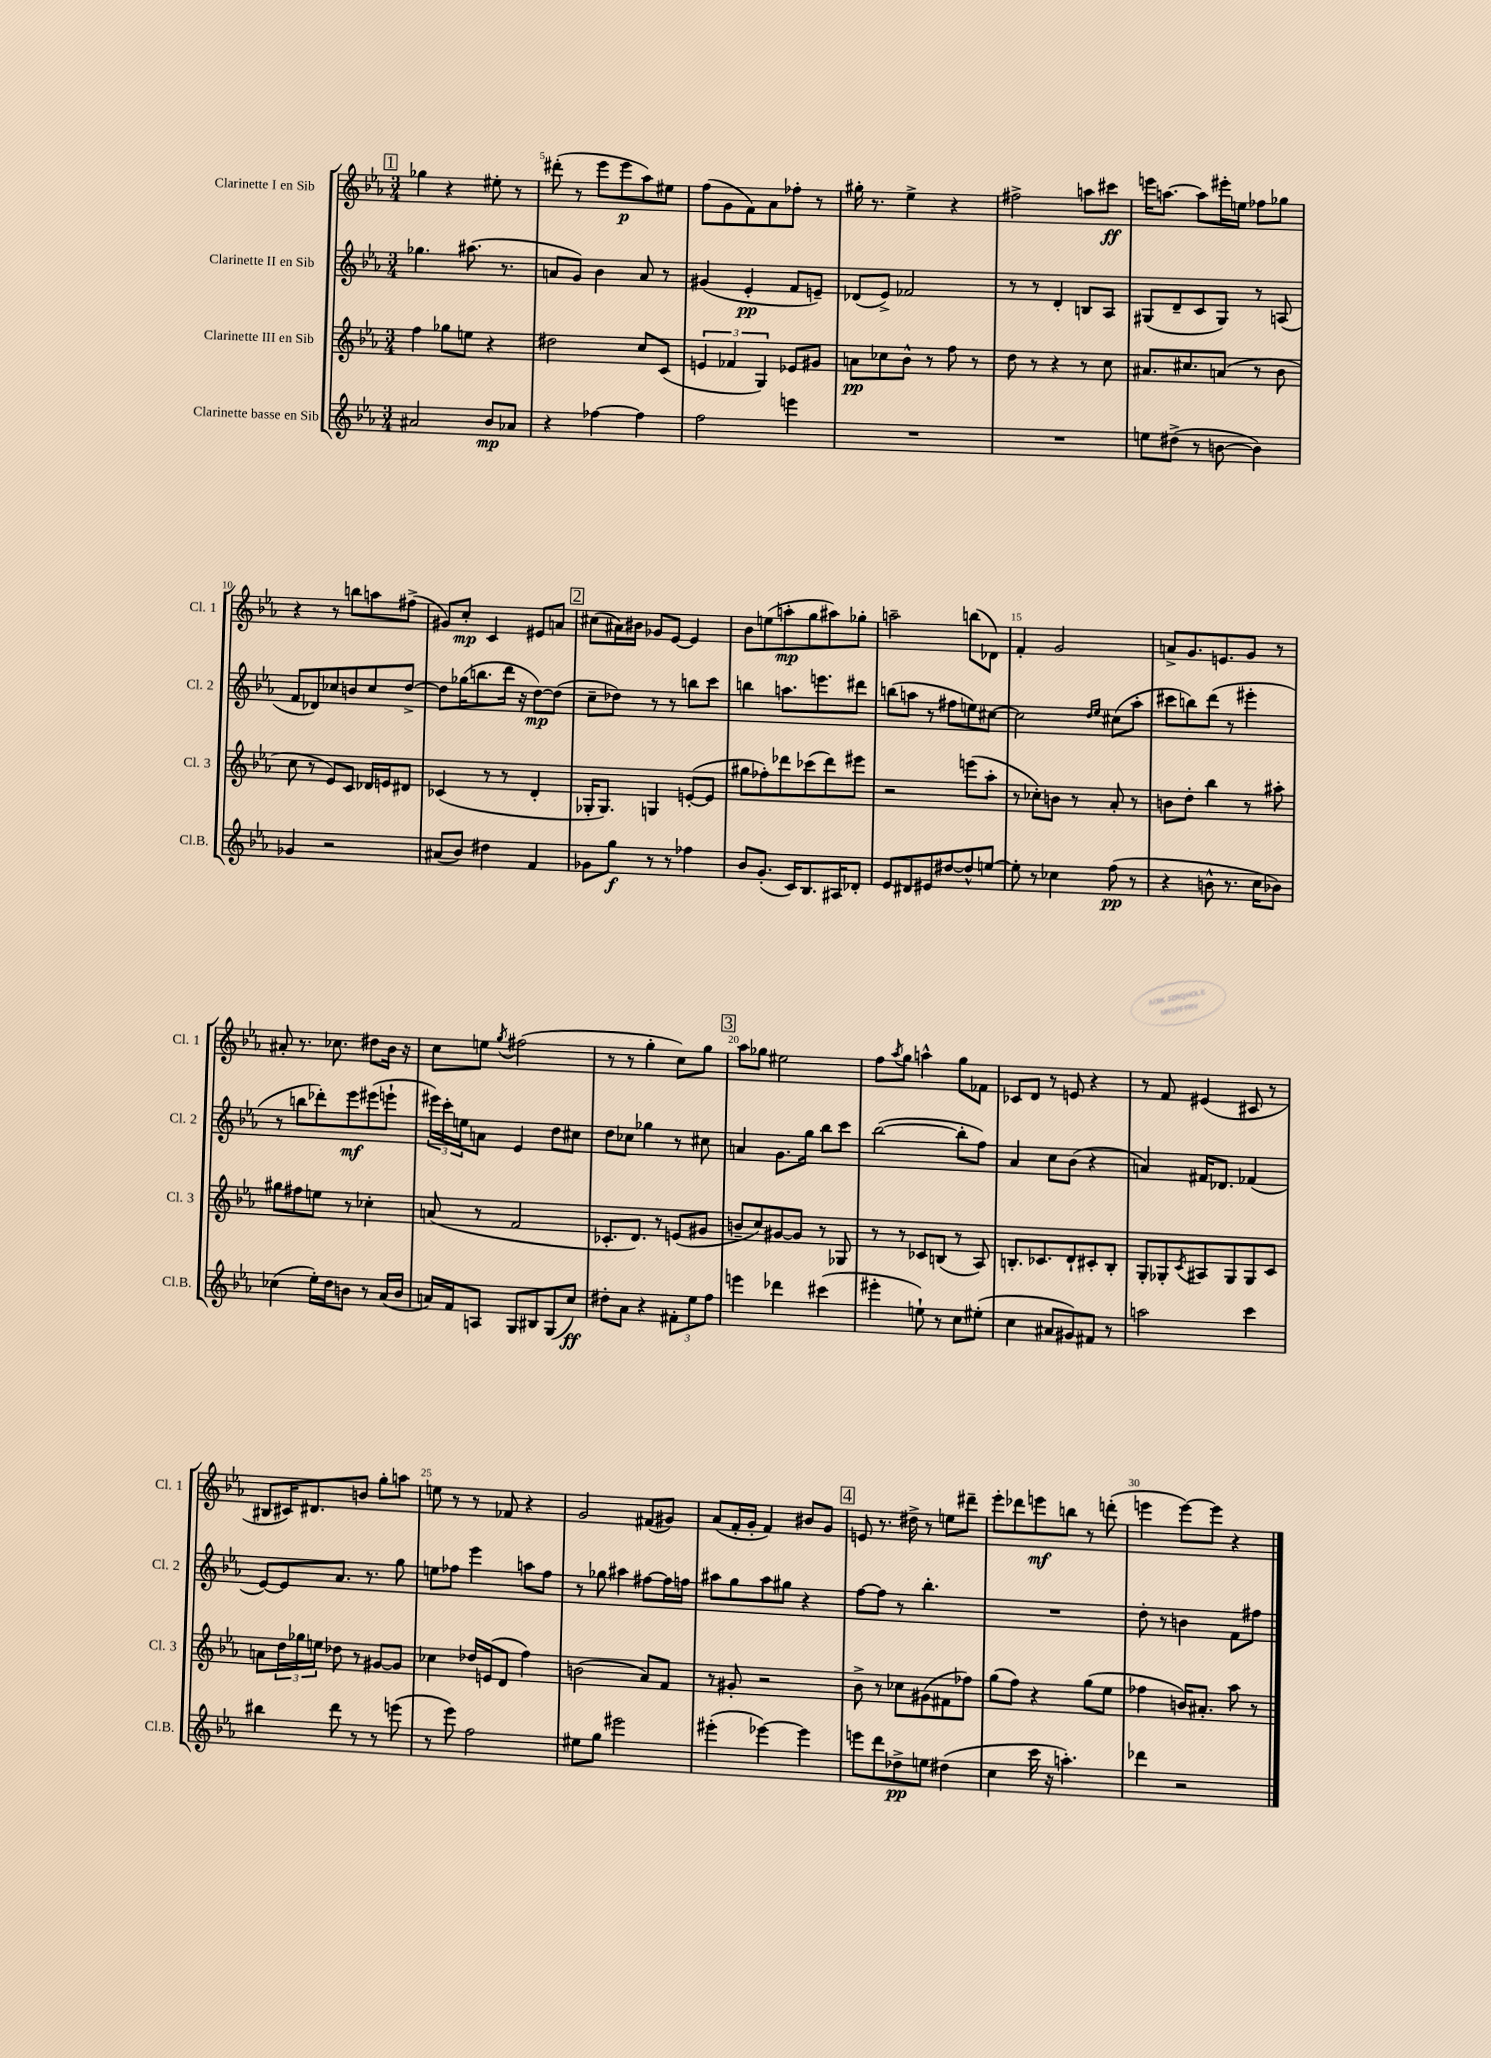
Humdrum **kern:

**kern	**dynam	**kern	**dynam	**kern	**dynam	**kern	**dynam
*part4	*part4	*part3	*part3	*part2	*part2	*part1	*part1
*staff4	*staff4	*staff3	*staff3	*staff2	*staff2	*staff1	*staff1
*I"Clarinette basse en Sib	*	*I"Clarinette III en Sib	*	*I"Clarinette II en Sib	*	*I"Clarinette I en Sib	*
*I'Cl.B.	*	*I'Cl. 3	*	*I'Cl. 2	*	*I'Cl. 1	*
*clefG2	*	*clefG2	*	*clefG2	*	*clefG2	*
*k[b-e-a-]	*	*k[b-e-a-]	*	*k[b-e-a-]	*	*k[b-e-a-]	*
*M3/4	*	*M3/4	*	*M3/4	*	*M3/4	*
!!LO:REH:place=s1:t=1
=4	=4	=4	=4	=4	=4	=4	=4
2a#X/	.	4ff\	.	4.gg-X\	.	4gg-X\	.
.	.	8gg-X\L	.	.	.	4r	.
.	.	8een\J	.	(8.aa#X\	.	.	.
8b-/L	mp	4r	.	.	.	8ee#X'\	.
.	.	.	.	8.r	.	.	.
8a-X/J	.	.	.	.	.	8r	.
=5	=5	=5	=5	=5	=5	=5	=5
4r	.	2dd#X\	.	8an/L	.	(8ddd#X'\	.
.	.	.	.	8g/J)	.	8r	.
[4ff-X\	.	.	.	4b-\	.	8eee-\L	.
.	.	.	.	.	.	8eee-\	p
4ff-\]	.	8cc/L	.	8a/	.	8aa-\)	.
.	.	(8c/J	.	8r	.	8ee#X\J	.
=6	=6	=6	=6	=6	=6	=6	=6
2ff\	.	6en/	.	(4g#X/	.	(8ff\L	.
.	.	.	.	.	.	8g\	.
.	.	6f-X/	.	.	.	.	.
.	.	.	.	4e-'/	pp	8f\)	.
.	.	6G/)	.	.	.	.	.
.	.	.	.	.	.	8a-\	.
4eeen\	.	8e-X/L	.	8f/L	.	8ff-X'\J	.
.	.	8g#X/J	.	8en~/J)	.	8r	.
=7	=7	=7	=7	=7	=7	=7	=7
2.r	.	8an\L	pp	(8d-X/L	.	16gg#X'\	.
.	.	.	.	.	.	8.r	.
.	.	8cc-X\	.	8e-^/J)	.	.	.
.	.	8b-^^\J	.	2f-X/	.	4ee-^\	.
.	.	8r	.	.	.	.	.
.	.	8ff\	.	.	.	4r	.
.	.	8r	.	.	.	.	.
=8	=8	=8	=8	=8	=8	=8	=8
2.r	.	8dd\	.	8r	.	2ff#X^\	.
.	.	8r	.	8r	.	.	.
.	.	4r	.	4d'/	.	.	.
.	.	8r	.	8Bn/L	.	8aan\L	.
.	.	8cc\	.	8A-/J	.	8ccc#X\J	ff
=9	=9	=9	=9	=9	=9	=9	=9
8een\L	.	8.a#X/L	.	(8G#X/L	.	16eeen\KL	.
.	.	.	.	.	.	[8.aan\J	.
(8dd#X^\J	.	.	.	8d~/	.	.	.
.	.	8.cc#X/	.	.	.	.	.
8r	.	.	.	8c/	.	8aa\L]	.
[8bn\	.	(8an/J	.	8G#/J)	.	16eee#X'\L	.
.	.	.	.	.	.	16een\JJ	.
4b\])	.	8r	.	8r	.	8ff-X\L	.
.	.	8b-\	.	(8An/	.	8gg-X\J	.
!!LO:LB:g=z
=10	=10	=10	=10	=10	=10	=10	=10
4g-X/	.	8cc\	.	8f/L	.	4r	.
.	.	8r	.	8d-X/)	.	.	.
2r	.	8e-/L)	.	8cc-X/	.	8r	.
.	.	8c/J	.	8bn/	.	8bbn\L	.
.	.	16d-X/LL	.	8cc-/	.	8aan\	.
.	.	16en/J	.	.	.	.	.
.	.	8d#X/J	.	[8dd^/J	.	(8ff#X^\J	.
=11	=11	=11	=11	=11	=11	=11	=11
(8a#X/L	.	(4c-X/	.	8dd\L]	.	8g#X/L)	.
8b-/J)	.	.	.	(16gg-X\K	.	8cc'/J	mp
.	.	.	.	8.bbn\	.	.	.
4dd#X\	.	8r	.	.	.	4c/	.
.	.	8r	.	16ddd\Jk	.	.	.
.	.	.	.	16r	.	.	.
4f/	.	4d'/	.	[8dd\L)	mp	8e#X/L	.
.	.	.	.	(8dd\J]	.	8an/J	.
!!LO:REH:place=s1:t=2
=12	=12	=12	=12	=12	=12	=12	=12
8g-X\L	.	16G-X'/KL	.	8cc~\L	.	(8cc#X\L	.
.	.	8.G-/J)	.	.	.	.	.
8gg\J	f	.	.	8dd-X\J)	.	16a#X\L)	.
.	.	.	.	.	.	16b#X\JJ	.
8r	.	4Gn/	.	8r	.	8g-X/L	.
8r	.	.	.	8r	.	[8e-/J	.
4ff-X\	.	([8en'/L	.	8bbn\L	.	4e-/]	.
.	.	8e/J]	.	8ccc\J	.	.	.
=13	=13	=13	=13	=13	=13	=13	=13
8b-/L	.	8gg#X\L	.	4bbn\	.	8b-\L	.
(8.g'/J	.	8ff-X'\)	.	.	.	(8een\	.
.	.	8ddd-X\	.	8.aan\L	.	8aan'\	mp
16c/KL)	.	.	.	.	.	.	.
8.B-/	.	(8ccc-X\	.	.	.	8gg\	.
.	.	.	.	8.eeen\	.	.	.
.	.	8ddd-\)	.	.	.	8aa#X\)	.
16A#X/K	.	.	.	.	.	.	.
8d-X'/J	.	8eee#X\J	.	8ddd#X\J	.	8gg-X'\J	.
=14	=14	=14	=14	=14	=14	=14	=14
8e-/L	.	2r	.	(8bbn\L	.	2aan~\	.
8d#X/	.	.	.	8aan\J	.	.	.
8e#X/	.	.	.	8r	.	.	.
[8dd#X/	.	.	.	8ff#X\L	.	.	.
8dd#^^/]	.	(8eeen\L	.	8een\)	.	(8bbn\L	.
[8een/J	.	8aa-'\J	.	[8cc#X\J	.	8d-X\J)	.
=15	=15	=15	=15	=15	=15	=15	=15
8ee'\]	.	8r	.	2cc#\]	.	4f'/	.
8r	.	8cc-X'\L)	.	.	.	.	.
4cc-X\	.	8bn\J	.	.	.	2g/	.
.	.	8r	.	.	.	.	.
.	.	.	.	16qqdd/LL	.	.	.
.	.	.	.	16qqee-/JJ	.	.	.
(8ff\	pp	8a-'/	.	(8cc#X\L	.	.	.
8r	.	8r	.	8aa-'\J	.	.	.
=16	=16	=16	=16	=16	=16	=16	=16
4r	.	8bn\L	.	8ccc#X\L	.	8an^/L	.
.	.	8dd'\J	.	8bbn\)	.	8.g/	.
8bn^^\	.	4bb-\	.	(8ddd\J	.	.	.
.	.	.	.	.	.	8.en/	.
8.r	.	.	.	8r	.	.	.
.	.	8r	.	4eee#X'\	.	8g/J	.
16cc\KL	.	.	.	.	.	.	.
8b-X\J)	.	8aa#X'\	.	.	.	8r	.
!!LO:LB:g=z
=17	=17	=17	=17	=17	=17	=17	=17
(4cc-X\	.	8gg#X\L	.	8r	.	8a#X'/	.
.	.	8ff#X\	.	8bbn\L	.	8.r	.
16ee-'\LL)	.	8een\J	.	8ddd-X'\)	.	.	.
16dd\J	.	.	.	.	.	8.cc-X\	.
8bn\J	.	8r	.	8eee-\	mf	.	.
8r	.	4cc-X'\	.	(8eee#X\	.	8dd#X\L	.
(16a-/LL	.	.	.	8eeen`\J	.	16b-\Jk	.
16b/JJ	.	.	.	.	.	16r	.
=18	=18	=18	=18	=18	=18	=18	=18
16an/LL)	.	(8an/	.	24eee#X\LL)	.	8cc\L	.
.	.	.	.	24ccc'\	.	.	.
16f/J	.	.	.	.	.	.	.
.	.	.	.	24een\J	.	.	.
8An/J	.	8r	.	8an\J	.	8een\J	.
.	.	.	.	.	.	8qgg/	.
8G/L	.	2f/	.	4e-/	.	(2ff#X\	.
8B#X/	.	.	.	.	.	.	.
(8G/	.	.	.	8dd\L	.	.	.
8cc/J)	ff	.	.	8cc#X\J	.	.	.
=19	=19	=19	=19	=19	=19	=19	=19
8dd#X'\L	.	8.c-X'/L	.	8dd\L	.	8r	.
8a-\J	.	.	.	8cc-X\J	.	8r	.
.	.	8.d/J)	.	.	.	.	.
4r	.	.	.	4gg-X\	.	4gg'\	.
.	.	8r	.	.	.	.	.
12f#X'\L	.	(8en/L	.	8r	.	8cc\L)	.
12ee-\	.	.	.	.	.	.	.
.	.	8g#X/J	.	8cc#X\	.	8gg\J	.
12ff\J	.	.	.	.	.	.	.
!!LO:REH:place=s1:t=3
=20	=20	=20	=20	=20	=20	=20	=20
4eeen\	.	8bn~/L	.	4an/	.	8aa-\L	.
.	.	8cc/)	.	.	.	8gg-X\J	.
4ddd-X\	.	[8g#X/	.	8.g\L	.	2ee#X\	.
.	.	8g#/J]	.	.	.	.	.
.	.	.	.	16gg\Jk	.	.	.
(4ccc#X\	.	8r	.	8bb-\L	.	.	.
.	.	8G-X/	.	8ccc\J	.	.	.
=21	=21	=21	=21	=21	=21	=21	=21
4eee#X'\	.	8r	.	([2bb-\	.	8ff\L	.
.	.	.	.	.	.	8qaa-/	.
.	.	8r	.	.	.	8gg\J	.
8een`\)	.	8c-X/L	.	.	.	4aan^^\	.
8r	.	(8Bn/J	.	.	.	.	.
8cc\L	.	8r	.	8bb-'\L]	.	8gg\L	.
(8ee#X'\J	.	8A-/)	.	8ff\J)	.	8f-X\J	.
=22	=22	=22	=22	=22	=22	=22	=22
4cc\	.	8.Bn'/L	.	4a-/	.	8c-X/L	.
.	.	.	.	.	.	8d/J	.
.	.	8.c-X/	.	.	.	.	.
8a#X/L	.	.	.	8cc\L	.	8r	.
8g#X/)	.	8d`/	.	(8b-\J	.	8en/	.
8f#X/J	.	8c#X'/	.	4r	.	4r	.
8r	.	8B'/J	.	.	.	.	.
=23	=23	=23	=23	=23	=23	=23	=23
2aan\	.	8G'/L	.	4an/)	.	8r	.
.	.	8G-X'/	.	.	.	8f/	.
.	.	8qc/	.	.	.	.	.
.	.	8A#X/	.	16f#X/KL	.	(4e#X/	.
.	.	.	.	8.d-X/J	.	.	.
.	.	8G-/	.	.	.	.	.
4ccc\	.	8G-/	.	(4f-X/	.	8c#X/	.
.	.	8c/J	.	.	.	8r	.
!!LO:LB:g=z
=24	=24	=24	=24	=24	=24	=24	=24
4bb#X\	.	8an\L	.	[8e-/L)	.	8B#X/L	.
.	.	24dd\L	.	8e-/]	.	16c#X/K)	.
.	.	24gg-X\	.	.	.	.	.
.	.	.	.	.	.	8.d#X/	.
.	.	24een\JJ	.	.	.	.	.
8ddd\	.	8dd-X\	.	8.a-/J	.	.	.
8r	.	8r	.	.	.	8bn/J	.
.	.	.	.	8.r	.	.	.
8r	.	[8g#X/L	.	.	.	8gg'\L	.
(8eeen\	.	8g#/J]	.	8gg\	.	8aan\J	.
=25	=25	=25	=25	=25	=25	=25	=25
8r	.	4cc-X\	.	8een\L	.	8een\	.
8eee-\)	.	.	.	8ff-X\J	.	8r	.
2ff\	.	16dd-X/LL	.	4eee-\	.	8r	.
.	.	(16en/J	.	.	.	.	.
.	.	8d/J	.	.	.	8f-X/	.
.	.	4ff\)	.	8aan\L	.	4r	.
.	.	.	.	8ff-\J	.	.	.
=26	=26	=26	=26	=26	=26	=26	=26
8ee#X\L	.	(2bn\	.	8r	.	2g/	.
8gg\J	.	.	.	8gg-X\	.	.	.
2eee#X\	.	.	.	4aa#X\	.	.	.
.	.	8a-/L)	.	[8ff#X\L	.	(8f#X/L	.
.	.	8f/J	.	16ff#\L]	.	8g#X/J)	.
.	.	.	.	16ffn\JJ	.	.	.
=27	=27	=27	=27	=27	=27	=27	=27
(4eee#X'\	.	8r	.	8aa#X\L	.	(8a-/L	.
.	.	8g#X'/	.	8gg\	.	16f'/L	.
.	.	.	.	.	.	16g'/JJ	.
[4eee-X\)	.	2r	.	8aa#\	.	4f/)	.
.	.	.	.	8gg#X\J	.	.	.
4eee-\]	.	.	.	4r	.	8b#X/L	.
.	.	.	.	.	.	8g/J	.
!!LO:REH:place=s1:t=4
=28	=28	=28	=28	=28	=28	=28	=28
8eeen\L	.	8b-^\	.	[8ff\L	.	8en/	.
8ddd\	.	8r	.	8ff\J]	.	8.r	.
8dd-X^\	pp	8cc-X\L	.	8r	.	.	.
.	.	.	.	.	.	16dd#X^\	.
8een\J	.	(8g#X\	.	4.bb-'\	.	8r	.
(4dd#X\	.	8f#X\	.	.	.	8een\L	.
.	.	8ff-X\J)	.	.	.	8ddd#X~\J	.
=29	=29	=29	=29	=29	=29	=29	=29
4cc\	.	(8gg\L	.	2.r	.	8eee-'\L	.
.	.	8ff\J)	.	.	.	8ddd-X\	.
16ccc\	.	4r	.	.	.	8eeen\	mf
16r	.	.	.	.	.	.	.
4.aan'\)	.	.	.	.	.	8bbn\J	.
.	.	(8gg\L	.	.	.	8r	.
.	.	8ee-\J	.	.	.	(8dddn'\	.
=30	=30	=30	=30	=30	=30	=30	=30
4ddd-X\	.	4ff-X\	.	8dd'\	.	4eeen\	.
.	.	.	.	8r	.	.	.
2r	.	16bn/KL)	.	4bn\	.	[8eee\L)	.
.	.	8.a#X'/J	.	.	.	.	.
.	.	.	.	.	.	8eee\J]	.
.	.	8aa-\	.	8f\L	.	4r	.
.	.	8r	.	8ff#X\J	.	.	.
==	==	==	==	==	==	==	==
*-	*-	*-	*-	*-	*-	*-	*-
